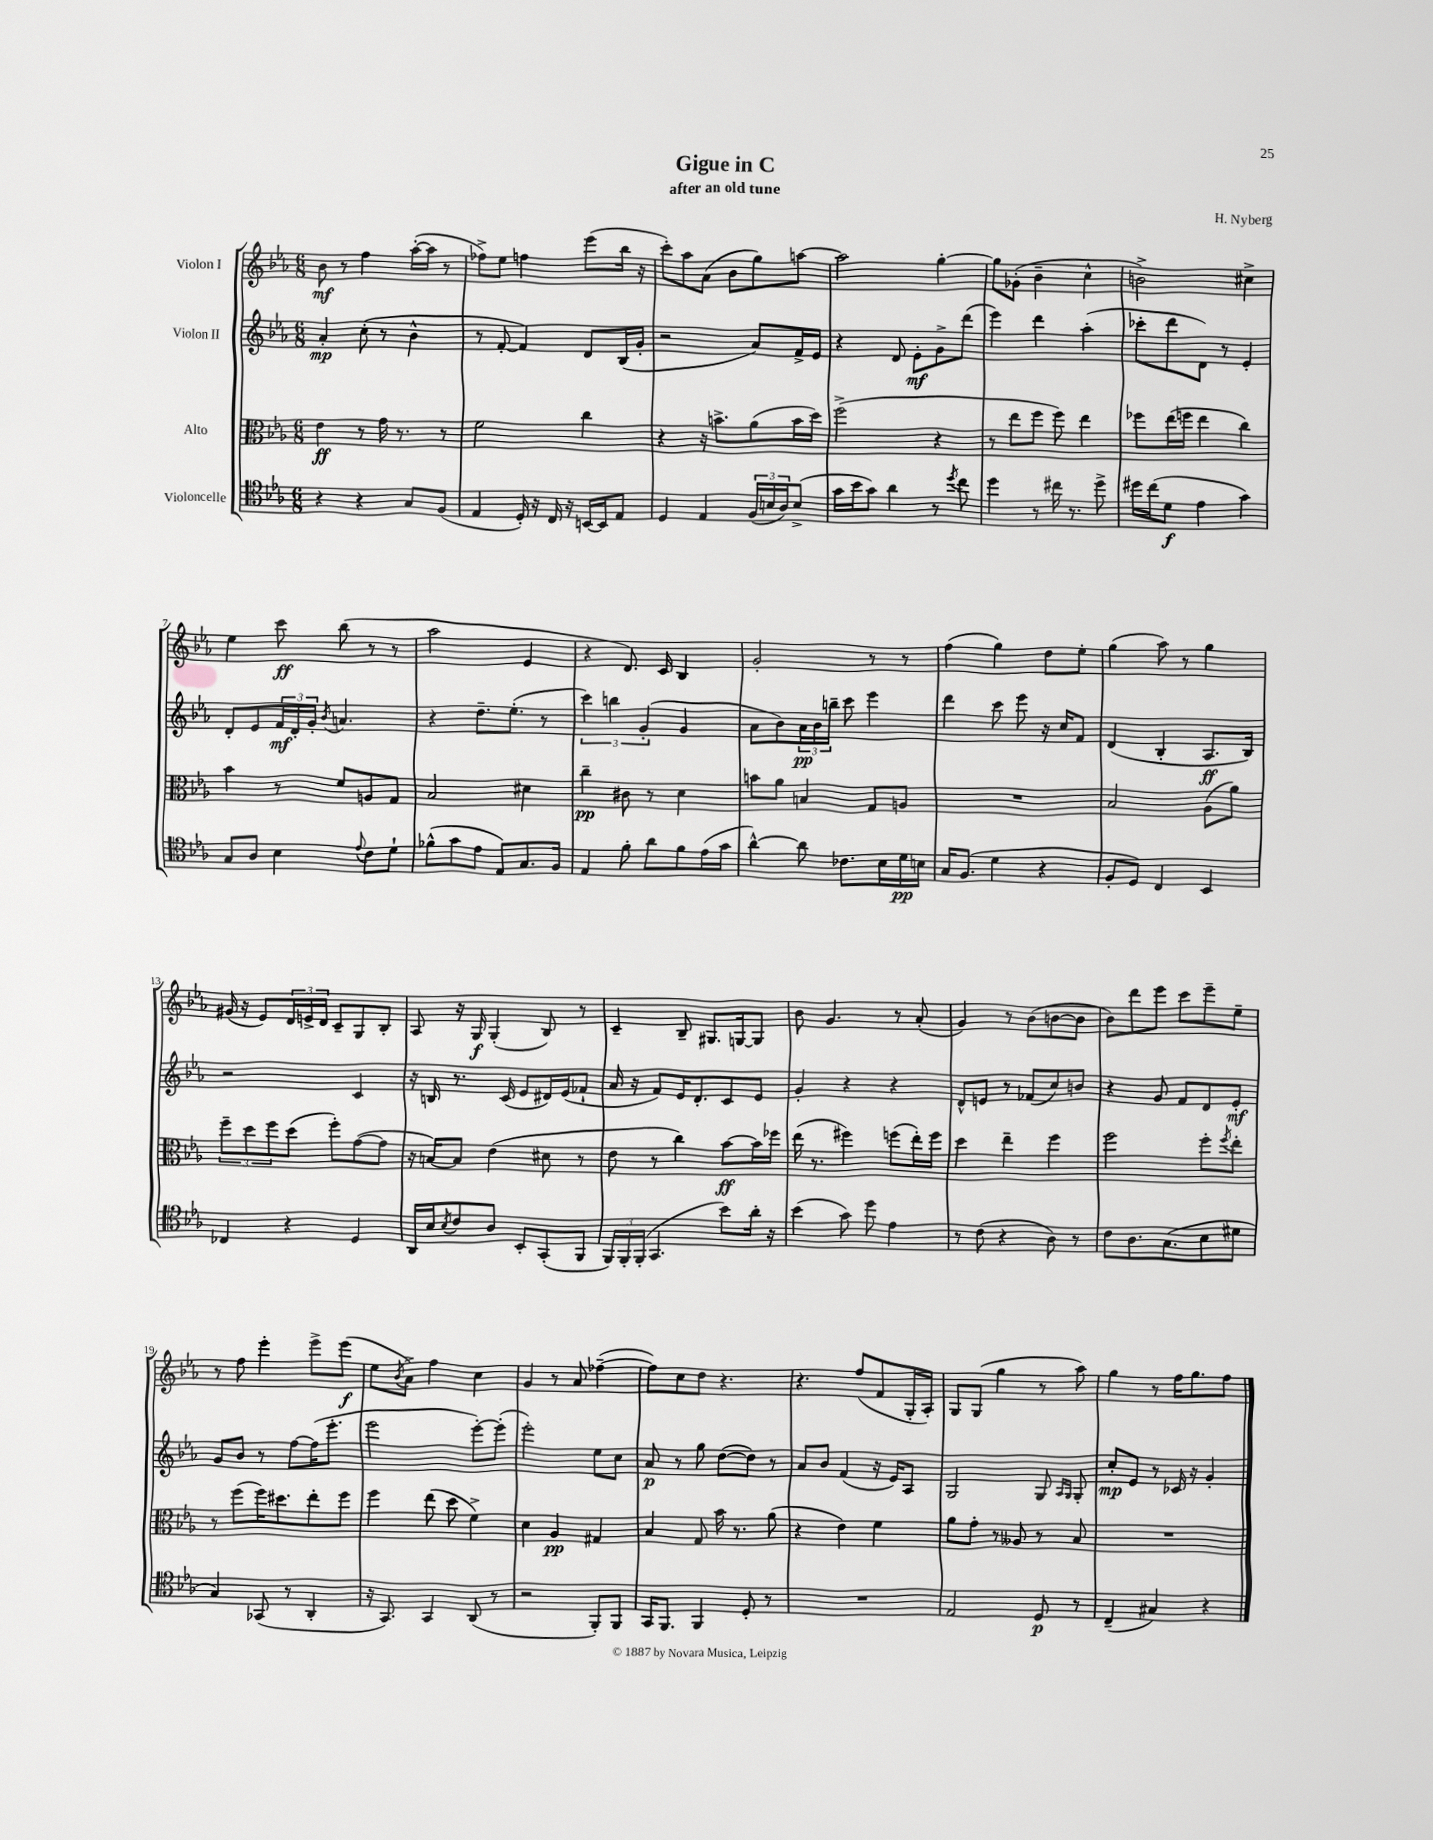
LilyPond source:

\header { title = "Gigue in C" composer = "H. Nyberg" subtitle = "after an old tune" }
<<
\new StaffGroup <<
\new Staff = "s0" \with { instrumentName = "Violon I" } {
    \clef treble \key ees \major \numericTimeSignature \time 6/8
    bes'8\mf r8 f''4 aes''16~-.( aes''16 r8 |
    fes''8->) ees''8 f''4 ees'''8( bes''16 r16 |
    c'''8-.) aes''8 aes'8( bes'8 g''8) a''8~ |
    a''2 g''4~-. |
    g''8 ges'8-.( bes'4-- c''4-^ |
    b'2->) cis''4-> |
    ees''4 c'''8\ff bes''8( r8 r8 |
    aes''2 ees'4 |
    r4 d'8.) c'16 bes4 |
    g'2-. r8 r8 |
    f''4( g''4) d''8 ees''8-. |
    g''4( aes''8) r8 g''4 |
    gis'16( r16 ees'8) \tuplet 3/2 { d'16 e'16-> d'16 } c'8-- g8 bes8-. |
    aes8 r16 g16\f g4-.( bes8) r8 |
    c'4-- bes8-- gis8. g16~ g8 |
    bes'8 g'4. r8 aes'8-.( |
    g'4) r8 bes'8( b'8~ b'8 |
    bes'8) d'''8 ees'''8 c'''8 ees'''8-- ees''8-- |
    r8 f''8 ees'''4-. ees'''8-> ees'''8\f( |
    ees''8 \acciaccatura { bes'8 } aes'8->) f''4 c''4 |
    g'4 r8 aes'8 fes''4~--( |
    fes''8) c''8 d''8 r4. |
    r4. f''8( f'8 g16-. aes16-.) |
    g8 g8( g''4 r8 aes''8) |
    g''4 r8 f''16 g''8. f''8 \bar "|." |
}
\new Staff = "s1" \with { instrumentName = "Violon II" } {
    \clef treble \key ees \major \numericTimeSignature \time 6/8
    aes'4-.\mp c''8-.( r8 bes'4-^ |
    r8 f'8~-. f'4) d'8 bes16( g'16-. |
    r2 aes'8) f'16-> ees'16 |
    r4 d'8 ees'8-.\mf g'8-> d'''8( |
    ees'''4) d'''4 aes''4-.( |
    ces'''8-. d'''8 d'8) r8 ees'4-. |
    d'8-. ees'8 \tuplet 3/2 { f'16\mf d'16-. g'16-. } \acciaccatura { bes'8 } a'4. |
    r4 d''8.-- ees''8.-.( r8 |
    \tuplet 3/2 { c'''4) b''4 g'4-.( } g'4 |
    aes'8 bes'8) \tuplet 3/2 { aes'16\pp bes'16 b''16-- } c'''8 ees'''4 |
    d'''4 c'''8 ees'''8 r16 c''16 f'8 |
    d'4( bes4-. aes8.\ff bes16) |
    r2 c'4 |
    r16 b16 r8. c'16( ees'8 dis'16) ees'16( fes'8-! |
    aes'16 r16 f'8) ees'16 d'8.-. c'8 ees'8 |
    g'4-. r4 r4 |
    d'8-^ e'8 r8 fes'8( c''8) b'8 |
    r4 g'8 f'8 d'8 ees'8-.\mf |
    g'8 bes'8 r8 f''8~ f''16( ees'''8.-. |
    ees'''2 ees'''8~-.) ees'''8-.( |
    ees'''2-.) ees''8 c''8 |
    aes'8\p r8 g''8 d''8~( d''8) r8 |
    aes'8 bes'8 f'4( r16 ees'16) aes8 |
    g2 g8 \grace { aes16 g16 } g8-. |
    c''8-.\mp ees'8 r8 ces'16 r16 g'4-. \bar "|." |
}
\new Staff = "s2" \with { instrumentName = "Alto" } {
    \clef alto \key ees \major \numericTimeSignature \time 6/8
    ees'4\ff r8 g'16 r8. r8 |
    f'2 c''4 |
    r4 r16 b'8.-> aes'8( b'16 d''16) |
    f''2->( r4 |
    r8 ees''8 f''8 f''8) ees''4 |
    fes''8 ees''16( f''16 ees''4 c''4) |
    bes'4 r8 f'8 a8 g8 |
    bes2 dis'4 |
    c''4--\pp cis'8 r8 d'4 |
    b'8 aes'8 b4 g8 a8 |
    R2. |
    bes2 aes8( aes'8) |
    \tuplet 3/2 { f''8-- d''8 f''8 } d''8( f''8-.) g'8~( g'8 |
    r16 b16~) b8 ees'4( dis'8 r8 |
    ees'8 r8 c''4) bes'8~\ff bes'16 fes''16 |
    ees''16( r8. fis''4) f''8( ees''16-.) f''16 |
    d''4 ees''4-- f''4 |
    f''2 f''8-. \acciaccatura { f''8 } ees''8-. |
    r8 f''8( f''16) dis''8. ees''8-. f''8 |
    f''4 ees''8( d''8 f'4->) |
    d'4 aes4\pp gis4 |
    bes4 g8 bes'16 r8. aes'8( |
    r4 ees'4) f'4 |
    aes'8 g'8-. r8 aeses8 r8 bes8 |
    R2. \bar "|." |
}
\new Staff = "s3" \with { instrumentName = "Violoncelle" } {
    \clef tenor \key ees \major \numericTimeSignature \time 6/8
    r4 r4 g8 f8( |
    ees4 d16-.) r16 c16 r16 b,16~ b,16 ees8 |
    d4 ees4 \tuplet 3/2 { f16( b16 aes16) } b8->( |
    g'16 bes'16 g'8) aes'4 r8 \acciaccatura { d''8 } c''8 |
    d''4 r8 cis''16 r8. d''8-> |
    dis''16 c''16( d'8\f ees'4 g'4) |
    g8 aes8 bes4 \appoggiatura { ees'8 } c'8 d'8-! |
    fes'8-^( g'8 ees'8 ees8) g8. f16 |
    ees4 f'8-. aes'8 f'8 ees'16( g'16 |
    aes'4~-^) aes'8 ces'8. bes16 d'16\pp b16 |
    g16 f8.( d'4 r4 |
    f8-. d8) c4 bes,4 |
    ces4 r4 d4 |
    aes,16 bes16 \acciaccatura { bes8 } c'8 aes8 bes,8-. g,8-.( f,8 |
    \tuplet 3/2 { f,16) f,16-. f,16-.( } g,4. bes'8) aes'16-. r16 |
    bes'4( g'8) d''8 ees'4 |
    r8 c'8( r4 aes8) r8 |
    c'8 aes8. g8.( bes8 dis'8 |
    g4) ges,8( r8 aes,4-. |
    r16 g,8.) g,4 aes,8( r8 |
    r2 f,8-.) f,8 |
    g,16 f,8. f,4 d8-. r8 |
    R2. |
    ees2 d8\p r8 |
    c4--( gis4) r4 \bar "|." |
}
>>
>>
